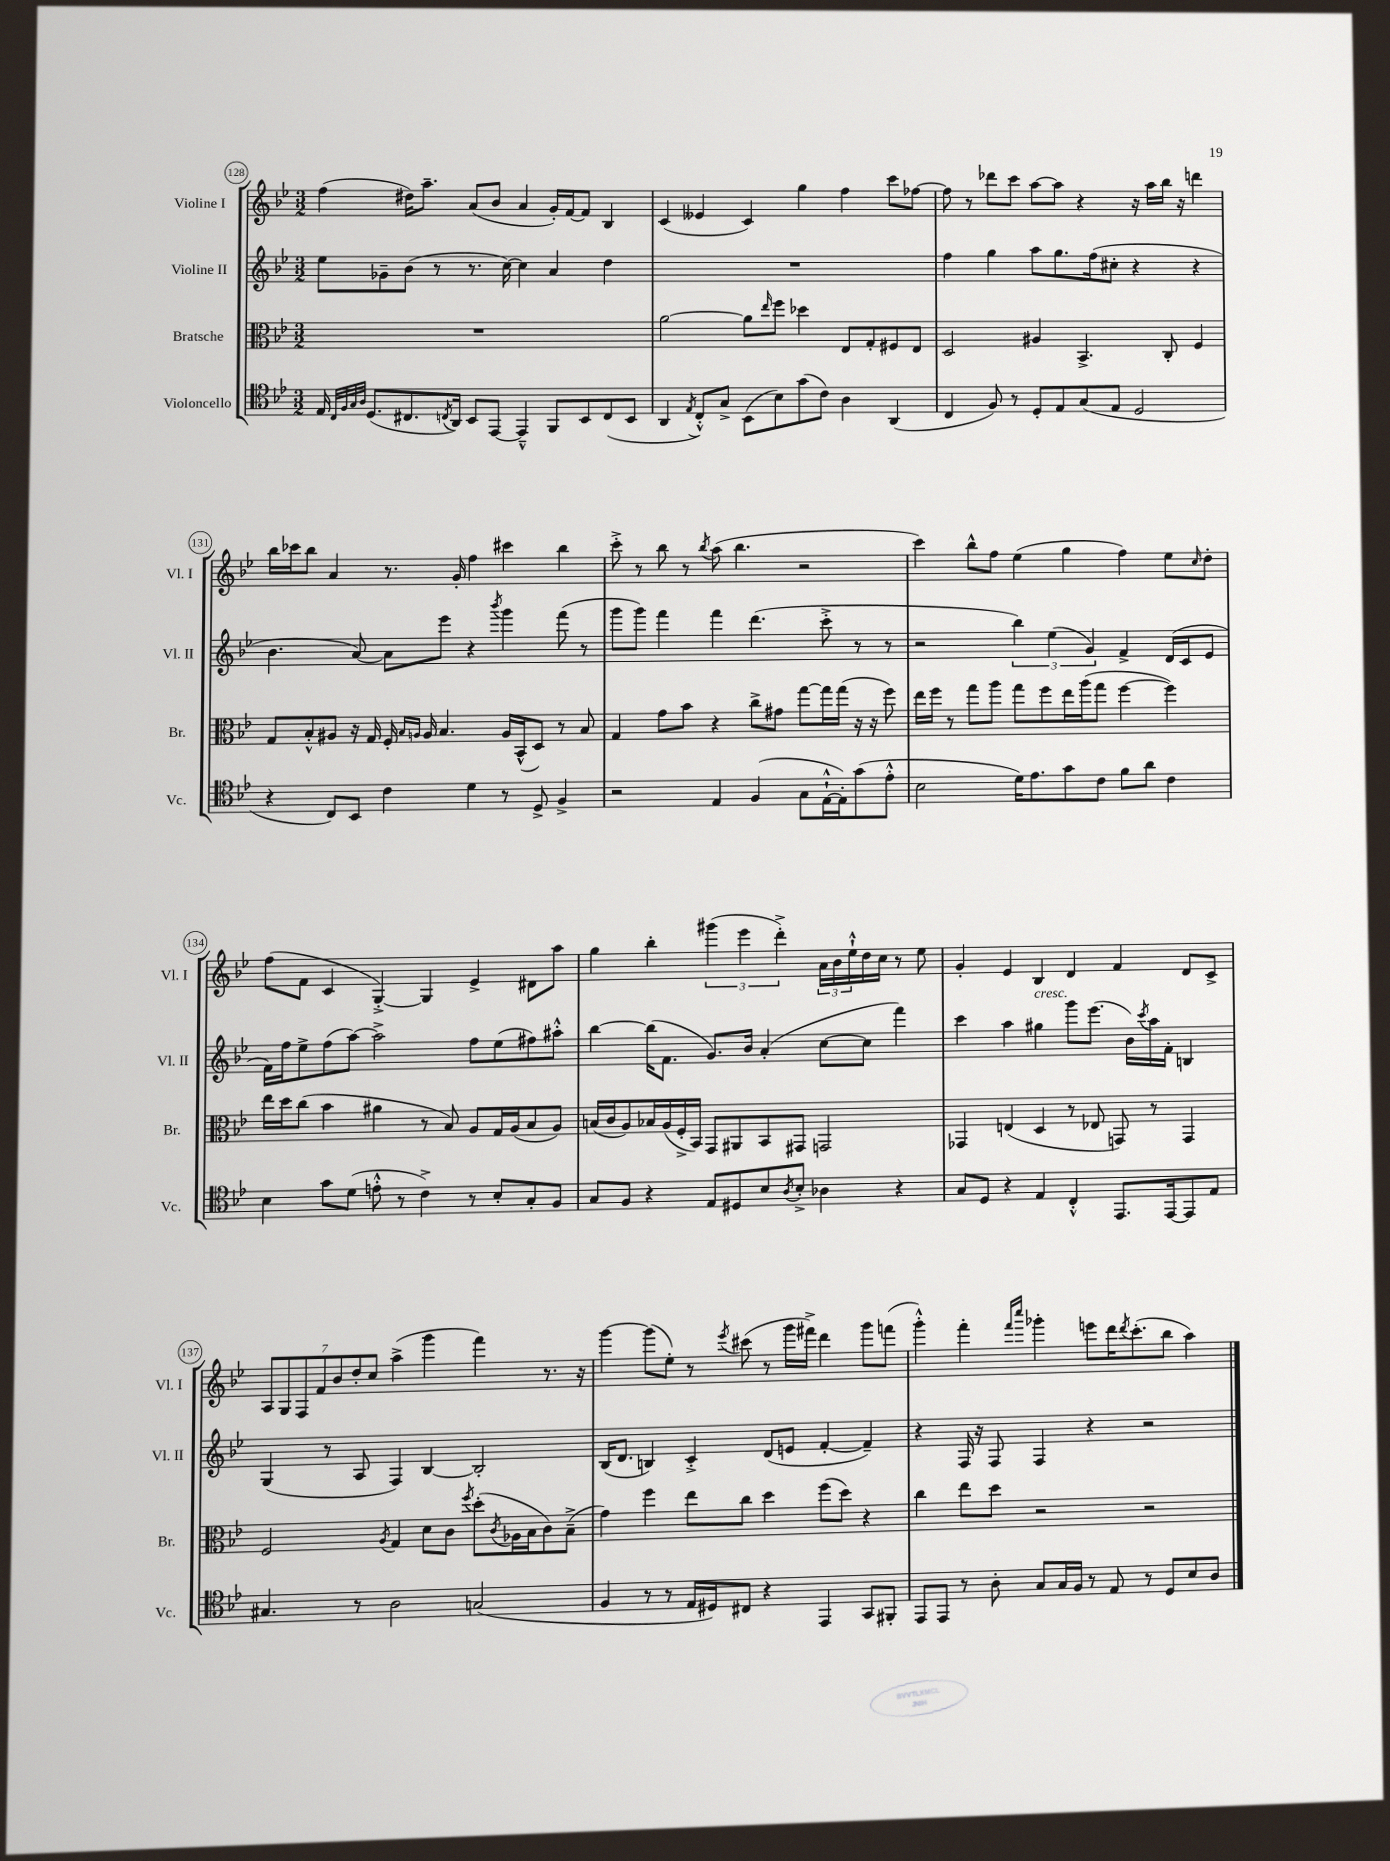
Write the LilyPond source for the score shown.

<<
\new StaffGroup <<
\new Staff = "s0" \with { instrumentName = "Violine I" shortInstrumentName = "Vl. I" } {
    \clef treble \key bes \major \numericTimeSignature \time 3/2
    f''4( dis''16) a''8.-- a'8( bes'8 a'4 g'16-.) f'16~ f'8 bes4 |
    c'4( eeses'4 c'4) g''4 f''4 c'''8 fes''8~ |
    fes''8 r8 des'''8 c'''8 a''8~ a''8 r4 r16 a''16 bes''16 r16 d'''4 |
    bes''16 ces'''16 bes''8 a'4 r8. g'16-. f''4 cis'''4 bes''4 |
    c'''8-.-> r8 bes''8 r8 \acciaccatura { bes''8 } a''8( bes''4. r2 |
    c'''4) bes''8-^ f''8 ees''4( g''4 f''4) ees''8 \grace { c''16 } d''8-. |
    f''8( f'8 c'4 g4~-.->) g4 ees'4-> dis'8 a''8 |
    g''4 bes''4-. \tuplet 3/2 { gis'''4( ees'''4 d'''4-.->) } \tuplet 3/2 { a'16 bes'16 ees''16-!-^ } d''16 c''16 r8 ees''8 |
    g'4-. ees'4 bes4 d'4 f'4 d'8 c'8-> |
    \tuplet 7/4 { a8 g8 f8 f'8 bes'8 d''8-. c''8 } a''4->( g'''4 f'''4) r8. r16 |
    g'''4~ g'''8( ees''8-.) r8 \acciaccatura { ees'''8 } cis'''8( r8 g'''16 fis'''16->) d'''4 g'''8 f'''8( |
    g'''4-.-^) f'''4-. \grace { f'''16 c''''16 } ges'''4-. e'''8 d'''16 \acciaccatura { d'''8 } c'''8.-.( bes''8 a''4) \bar "|." |
}
\new Staff = "s1" \with { instrumentName = "Violine II" shortInstrumentName = "Vl. II" } {
    \clef treble \key bes \major \numericTimeSignature \time 3/2
    ees''8 ges'8-- bes'8( r8 r8. c''16~) c''4 a'4 d''4 |
    R1. |
    f''4 g''4 a''8 g''8. f''16( cis''8-. r4 r4 |
    bes'4. a'8~) a'8 ees'''8 r4 \acciaccatura { bes'''8 } g'''4 f'''8( r8 |
    g'''8 g'''8) f'''4 f'''4 d'''4.( c'''8-.-> r8 r8 |
    r2 \tuplet 3/2 { bes''4) ees''4( g'4) } f'4-> d'16( c'16 ees'8 |
    f'16) f''16 ees''8-> f''8( a''8~) a''2-> f''8 ees''8( fis''8) ais''8-.-^ |
    bes''4~ bes''16( f'8. g'8.) bes'16 a'4-.( c''8~ c''8 f'''4) |
    c'''4 a''4 gis''4^\markup { \italic "cresc." } g'''8 ees'''8.( bes'16) \acciaccatura { c'''8 } a''16 f'16-. b4 |
    g4( r8 a8 f4) bes4~ bes2-. |
    bes16( d'8. b4) c'4-.-> d'8( e'8 f'4~-. f'4--) |
    r4 f16 r16 f8 f4 r4 r2 \bar "|." |
}
\new Staff = "s2" \with { instrumentName = "Bratsche" shortInstrumentName = "Br." } {
    \clef alto \key bes \major \numericTimeSignature \time 3/2
    R1. |
    a'2~ a'8 \grace { ees''16 } f''8 des''4 ees8 g8-. fis8 ees8 |
    d2 ais4 bes,4.-> c8-. f4 |
    g8 bes8-.-^ ais8 r16 g16 f16-. \grace { bes16 a16 } a16 bes4. a16 bes,16-^( d8) r8 bes8 |
    g4 g'8 bes'8 r4 c''8-> gis'8 g''8~ g''16 g''16( r16 r16 f''8) |
    ees''16 f''16 r8 g''8 a''8 g''8 f''8 ees''16 a''16( g''8 f''4~ f''4) |
    ees''16 d''16 c''8( bes'4 ais'4 r8 bes8) a8 g16 a16( bes8 a8) |
    b16( c'16 a8) bes16 a16( f16-.-> bes,16) g,8 ais,8 bes,8 gis,8 g,2 |
    ges,4 e4( d4 r8 ees8 g,8) r8 g,4 |
    f2 \acciaccatura { a8 } g4 d'8 c'8 \acciaccatura { f''8 } d''8-.( \acciaccatura { c'8 } aes16 bes16 c'8) bes8--->( |
    g'4) f''4 ees''8 c''8 d''4 f''8( d''8) r4 |
    c''4 ees''8 d''8 r2 r2 \bar "|." |
}
\new Staff = "s3" \with { instrumentName = "Violoncello" shortInstrumentName = "Vc." } {
    \clef tenor \key bes \major \numericTimeSignature \time 3/2
    ees16 \grace { c32 f32 g32 a32 } d8.( cis8. \acciaccatura { c8 } a,16) bes,8 ees,8~ ees,4---^ f,8 bes,8 c8( bes,8 |
    a,4 \acciaccatura { ees8 } c8-.-^) g8-> bes,8( bes8) g'8( c'8) a4 a,4( |
    c4 f8) r8 d8-. ees8 g8( ees8 d2 |
    r4 c8) bes,8 c'4 d'4 r8 d8-> f4-> |
    r2 ees4 f4( g8 ees16~-!-^ ees16-.) g'8( ees'8-.-^ |
    bes2 d'16) ees'8. g'8 c'8 f'8 a'8 c'4 |
    bes4 g'8 d'8( e'8-.-^ r8 c'4->) r8 bes8-. g8-. f8 |
    g8 f8 r4 ees8 dis8 bes8 \acciaccatura { a8 } bes8-.-> aes4 r4 |
    g8 d8 r4 ees4 c4-.-^ ees,8. ees,16~ ees,8 ees8 |
    gis4. r8 a2 g2( |
    f4 r8 r8 ees16 dis16) cis8 r4 ees,4 g,8 fis,8-. |
    ees,8 ees,8 r8 a8-. g8 g16 f16 r8 ees8 r8 d8 bes8 a8 \bar "|." |
}
>>
>>
\layout { \context { \Score currentBarNumber = #128 \override BarNumber.stencil = #(make-stencil-circler 0.1 0.3 ly:text-interface::print) } }
